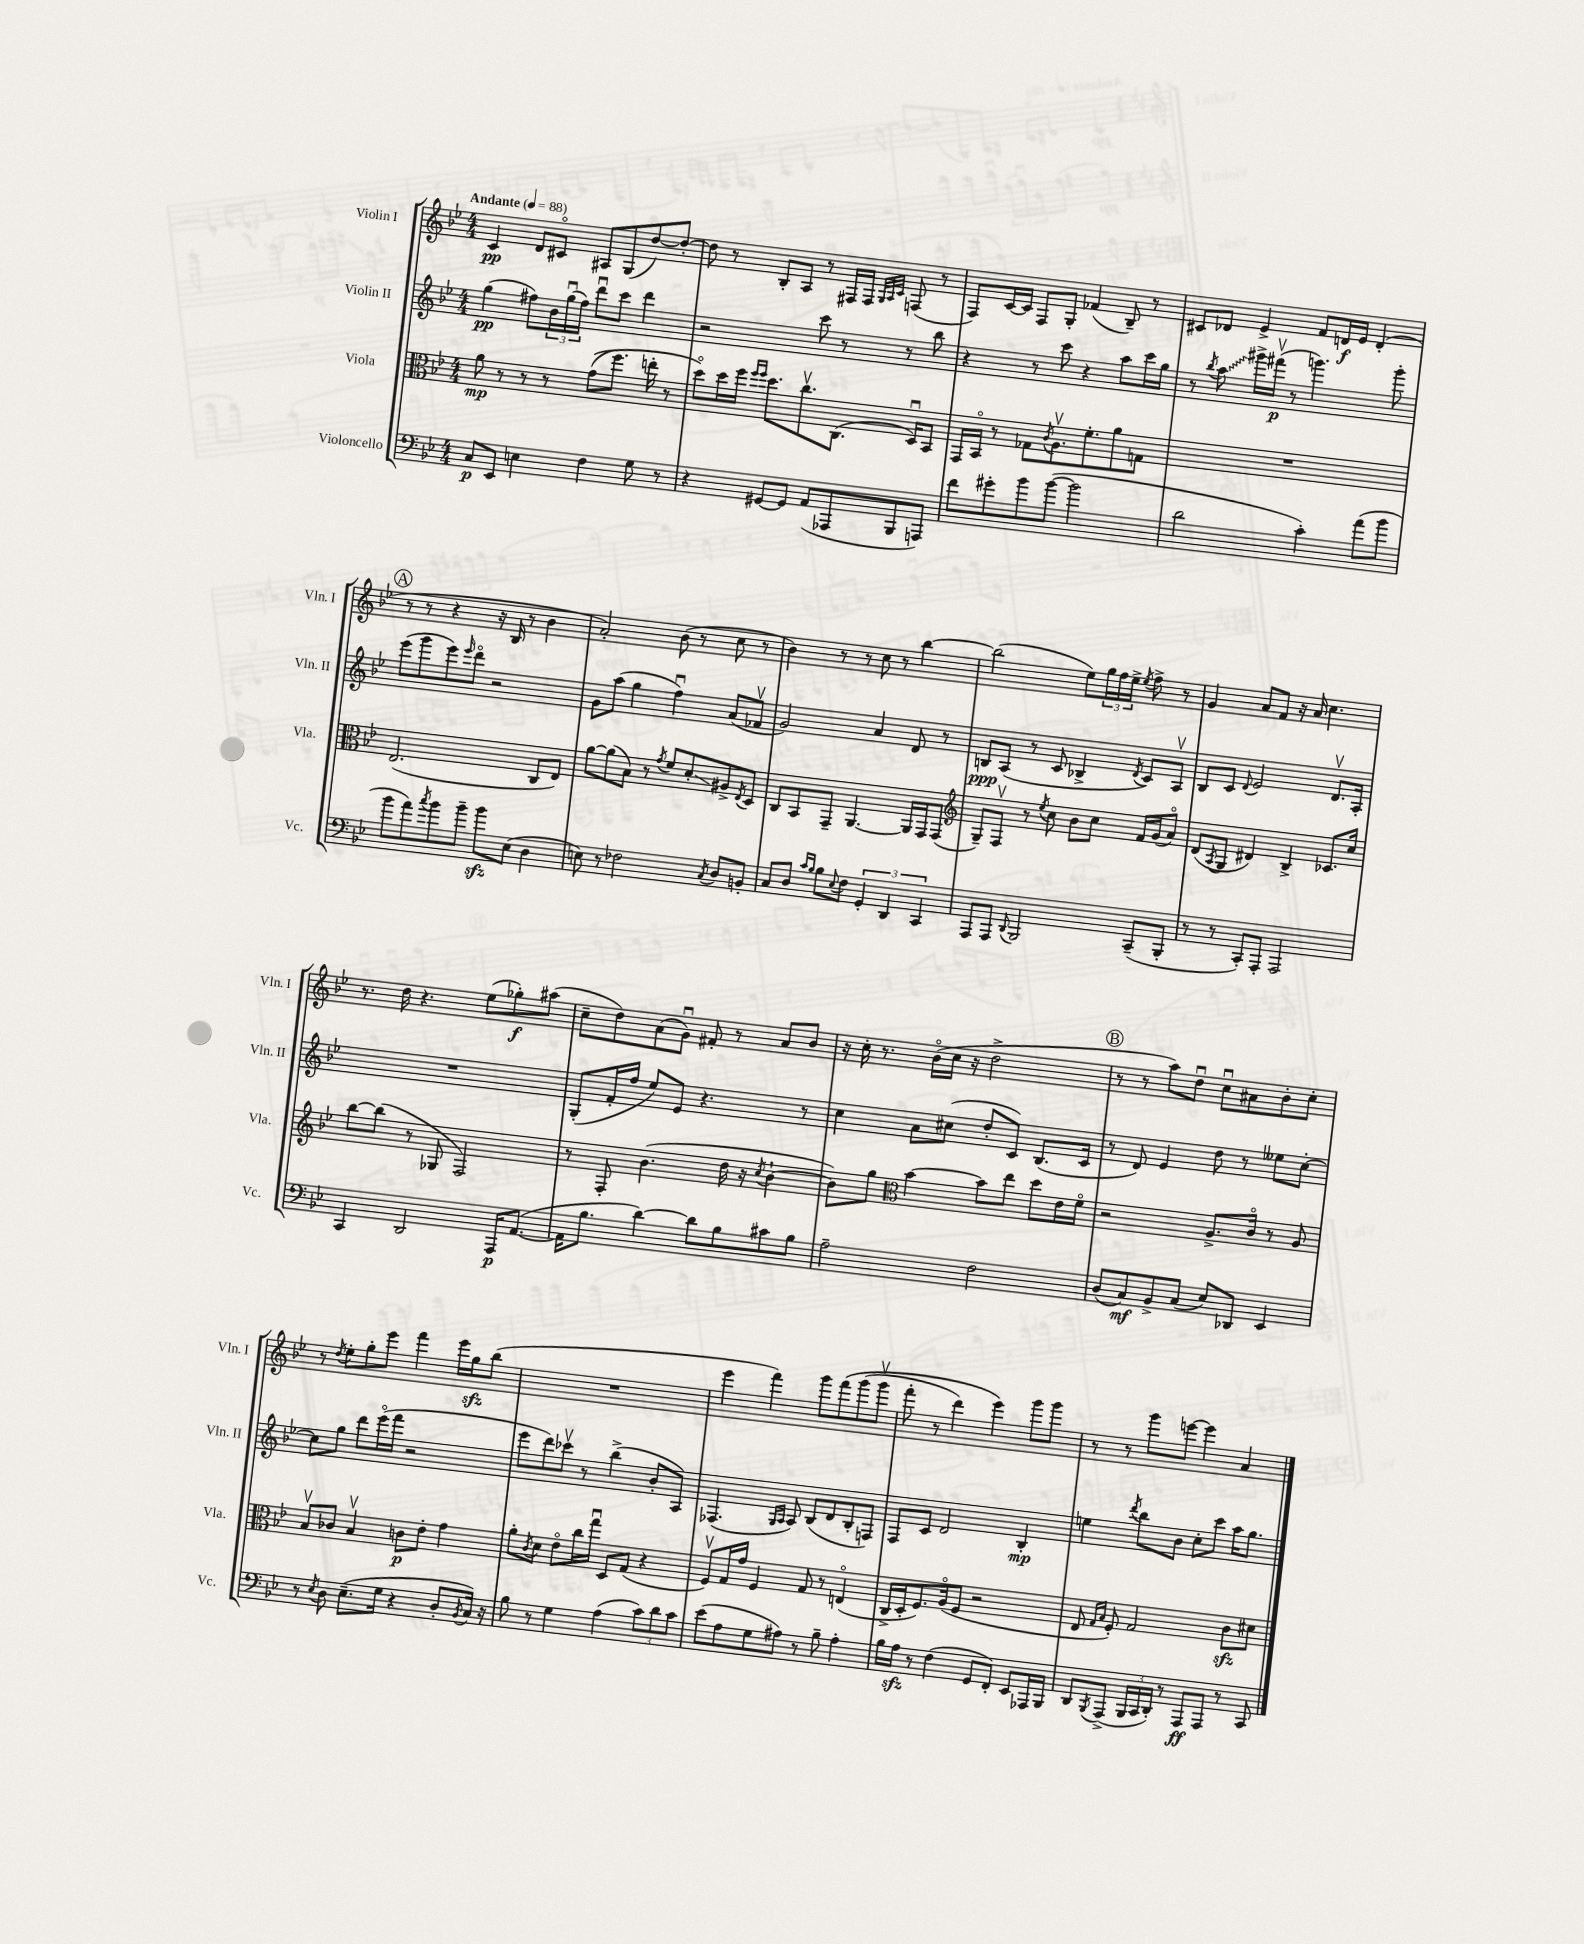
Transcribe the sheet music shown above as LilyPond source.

<<
\new StaffGroup <<
\new Staff = "s0" \with { instrumentName = "Violin I" shortInstrumentName = "Vln. I" } {
    \clef treble \key bes \major \numericTimeSignature \time 4/4 \tempo "Andante" 4 = 88
    c'4\pp d'8 cis'8\flageolet ais8 g8( d''8~) d''8~-. |
    d''8 r8 bes8-. a8 r8 fis16 fis16 \grace { g32 a32 c'32 } f8( r8 |
    f8) c'16~ c'16 f8 g8-. fes'4( bes8--) r8 |
    cis'8 des'8 ees'4-> f'8 d'16\f ees'16 d'4-.( |
    \mark \markup { \circle "A" } r8 r8 r4 r16 bes16 r8 bes'4 |
    a'2-.) bes'8( r8 c''8 r8 |
    bes'4) r8 r8 c''8 r8 bes''4~ |
    bes''2( ees''8) \tuplet 3/2 { g''16 f''16 ees''16-> } \acciaccatura { ees''8 } f''8-> r8 |
    g'4 a'8 f'8 r16 a'16 c''4. |
    r8. d''16 r4. ees''8( ges''8-.\f) ais''8( |
    c''8-- d''8) a'8( g'8\downbow) fis'8-. r8 a'8 bes'8 |
    r16 c''16-. r8. bes'16\flageolet( c''16 r16 d''2-> |
    \mark \markup { \circle "B" } r8 r8 a''8) d''8\downbow c''8\downbow ais'8 bes'8-. c''8-. |
    r8 \acciaccatura { d''8 } ees''8-. g''8-. ees'''8 f'''4 ees'''16 g''16\sfz bes''8( |
    R1 |
    ees'''4 f'''4) g'''8 f'''8\( g'''8( g'''8\upbow |
    f'''8-. r8 d'''4) ees'''4\) g'''8 g'''8 |
    r8 r8 g'''8 e'''8~ e'''4 a'4 \bar "|." |
}
\new Staff = "s1" \with { instrumentName = "Violin II" shortInstrumentName = "Vln. II" } {
    \clef treble \key bes \major \numericTimeSignature \time 4/4
    g''4\pp( fis''8) \tuplet 3/2 { bes'16 g''16\downbow( fis''16) } d'''8\downbow c'''8 d'''4 |
    r2 c'''8 r8 r8 bes''8 |
    r4 r8 c'''8 r4 a''8 c'''16 g''16 |
    r8 \acciaccatura { bes''8 } \once \override Glissando.style = #'zigzag a''8\glissando gis'''16-> fis'''16\upbow\p( r8 g'''4.) g'''8-. |
    \mark \markup { \circle "A" } ees'''8( g'''8 ees'''8) \grace { ees'''16 } d'''8\flageolet r2 |
    g'8 a''8( g''4 f''4\downbow) a'8( fes'8\upbow |
    g'2) a'4 d'8 r8 |
    b8\ppp a8( r8 c'8 bes4-> \acciaccatura { d'8 } c'8) a8\upbow |
    bes8 c'8 \appoggiatura { d'8 } ees'2 d'8.\upbow a16-. |
    R1 |
    g8-.( f'16-. f''16 ees''8) ees'8 r4. r8 |
    c''4 a'8 cis''8( d''8-. c'8) bes8.( c'16 |
    \mark \markup { \circle "B" } r8 d'8) ees'4 d''8 r8 eeses''8 c''8~-. |
    c''8 g''8 d'''8 ees'''16\flageolet( f'''16 r2 |
    ees'''8 d'''8) ces'''8\upbow r8 bes''4->( bes'8-. a8) |
    fes4.( \grace { g16 a16 } a8) bes8( d'8 bes8-. f8) |
    f8 c'8 d'2 bes4-.\mp |
    e''4 \acciaccatura { d'''8 } bes''8 bes'8 c''8-. c'''8 a''16 g''8. \bar "|." |
}
\new Staff = "s2" \with { instrumentName = "Viola" shortInstrumentName = "Vla." } {
    \clef alto \key bes \major \numericTimeSignature \time 4/4
    a'8\mp r8 r8 r8 g'8(\( f''8.) e''16-. r8 |
    d''8\flageolet\) d''16 f''16 \grace { f''16 f''16 } d''8. c''8.\upbow c8.( d16\downbow) bes,8 |
    g,16 bes,16\flageolet r8 ges8 \acciaccatura { c'8 } a8.\upbow f'8.-. a'8 g8 |
    R1 |
    \mark \markup { \circle "A" } ees2.( c8 ees8) |
    a'8~ a'8( bes8) r8 \acciaccatura { g'8 } f'8 d'8-.\glissando ais8-> \acciaccatura { ees8 } d8 |
    c8 bes,8 g,8-- a,4.~ a,16 g,16 g,8( |
    \clef treble g8--) f8\upbow r8 \acciaccatura { ees''8 } c''8 bes'8 c''8 f'16 g'16( a'8\flageolet) |
    d'8( \acciaccatura { a8 } g8 dis'4) bes4-> ces'8. c''16 |
    bes''8~ bes''8( r8 ges8 f2) |
    r8 f8-. bes'4.( d''16 r16 \acciaccatura { c''8 } bes'4~-! |
    bes'8) g''8 \clef alto bes'4~ bes'8 ees''8 d''8 ees'16 f'16\flageolet |
    \mark \markup { \circle "B" } r2 a8.-> c'16\flageolet r8 a8 |
    bes8\upbow ces'8 bes4\upbow c'8\p ees'8-. g'4 |
    a'8-. \acciaccatura { c'8 } d'8 ees'8\flageolet c''16 g''16\downbow d8 g8( r4 |
    f8\upbow) g16 g'16 f4 g8 r8 e4\flageolet( |
    c16-> d16-. f8.) a16\flageolet( f8 r2 |
    ees8 \grace { g16 bes16 } f8-.) g2 c'8\sfz dis'8 \bar "|." |
}
\new Staff = "s3" \with { instrumentName = "Violoncello" shortInstrumentName = "Vc." } {
    \clef bass \key bes \major \numericTimeSignature \time 4/4
    c8\p ees,8 e4 f4 g8 r8 |
    r4 gis,8~ gis,8 a,8( aes,,8 bes,,8 a,,8) |
    f'8 gis'8-. bes'8 bes'8~( bes'2 |
    d'2 c'4-.) a'8( bes'8 |
    \mark \markup { \circle "A" } bes'8 a'8) \acciaccatura { c''8 } bes'8 bes'8-- bes'8\sfz ees8( d4 |
    e8) r8 fes2 \acciaccatura { c8 } d8 b,8-. |
    c8 d8 \grace { c'16 bes16 } bes8 \appoggiatura { ees8 } f8 \tuplet 3/2 { g,4-. d,4 c,4 } |
    a,,8 a,,8 \appoggiatura { d,8 } bes,,2 c,8--( bes,,8-. |
    r8 r8 c,8-.) a,,8-. a,,2 |
    c,4 d,2 a,,16\p a,8.~( |
    a,16 bes8. d'4~) d'8 bes8 cis'8 bes8 |
    a2-- f2 |
    \mark \markup { \circle "B" } d8( c8\mf) bes,8-> c8( ees8) des,8 ees,4 |
    r8 \acciaccatura { ees8 } d8 ees8.--( g16 r4 d8-. \acciaccatura { bes,8 } c16) r16 |
    bes8 r8 g4 a4( \tuplet 3/2 { c'8) d'8 c'8 } |
    ees'8( a8 g8 ais8) r8 bes8-- ais4-. |
    bes16 a16\sfz r8 f4( g,8 f,8-.) ees,8 aes,,16 bes,,16 |
    d,8 \acciaccatura { bes,,8 } a,,8->( \tuplet 3/2 { bes,,16 c,16 d,16-.) } r8 a,,8\ff a,,8 r8 c,8 \bar "|." |
}
>>
>>
\layout { \context { \Score \remove "Bar_number_engraver" } }
